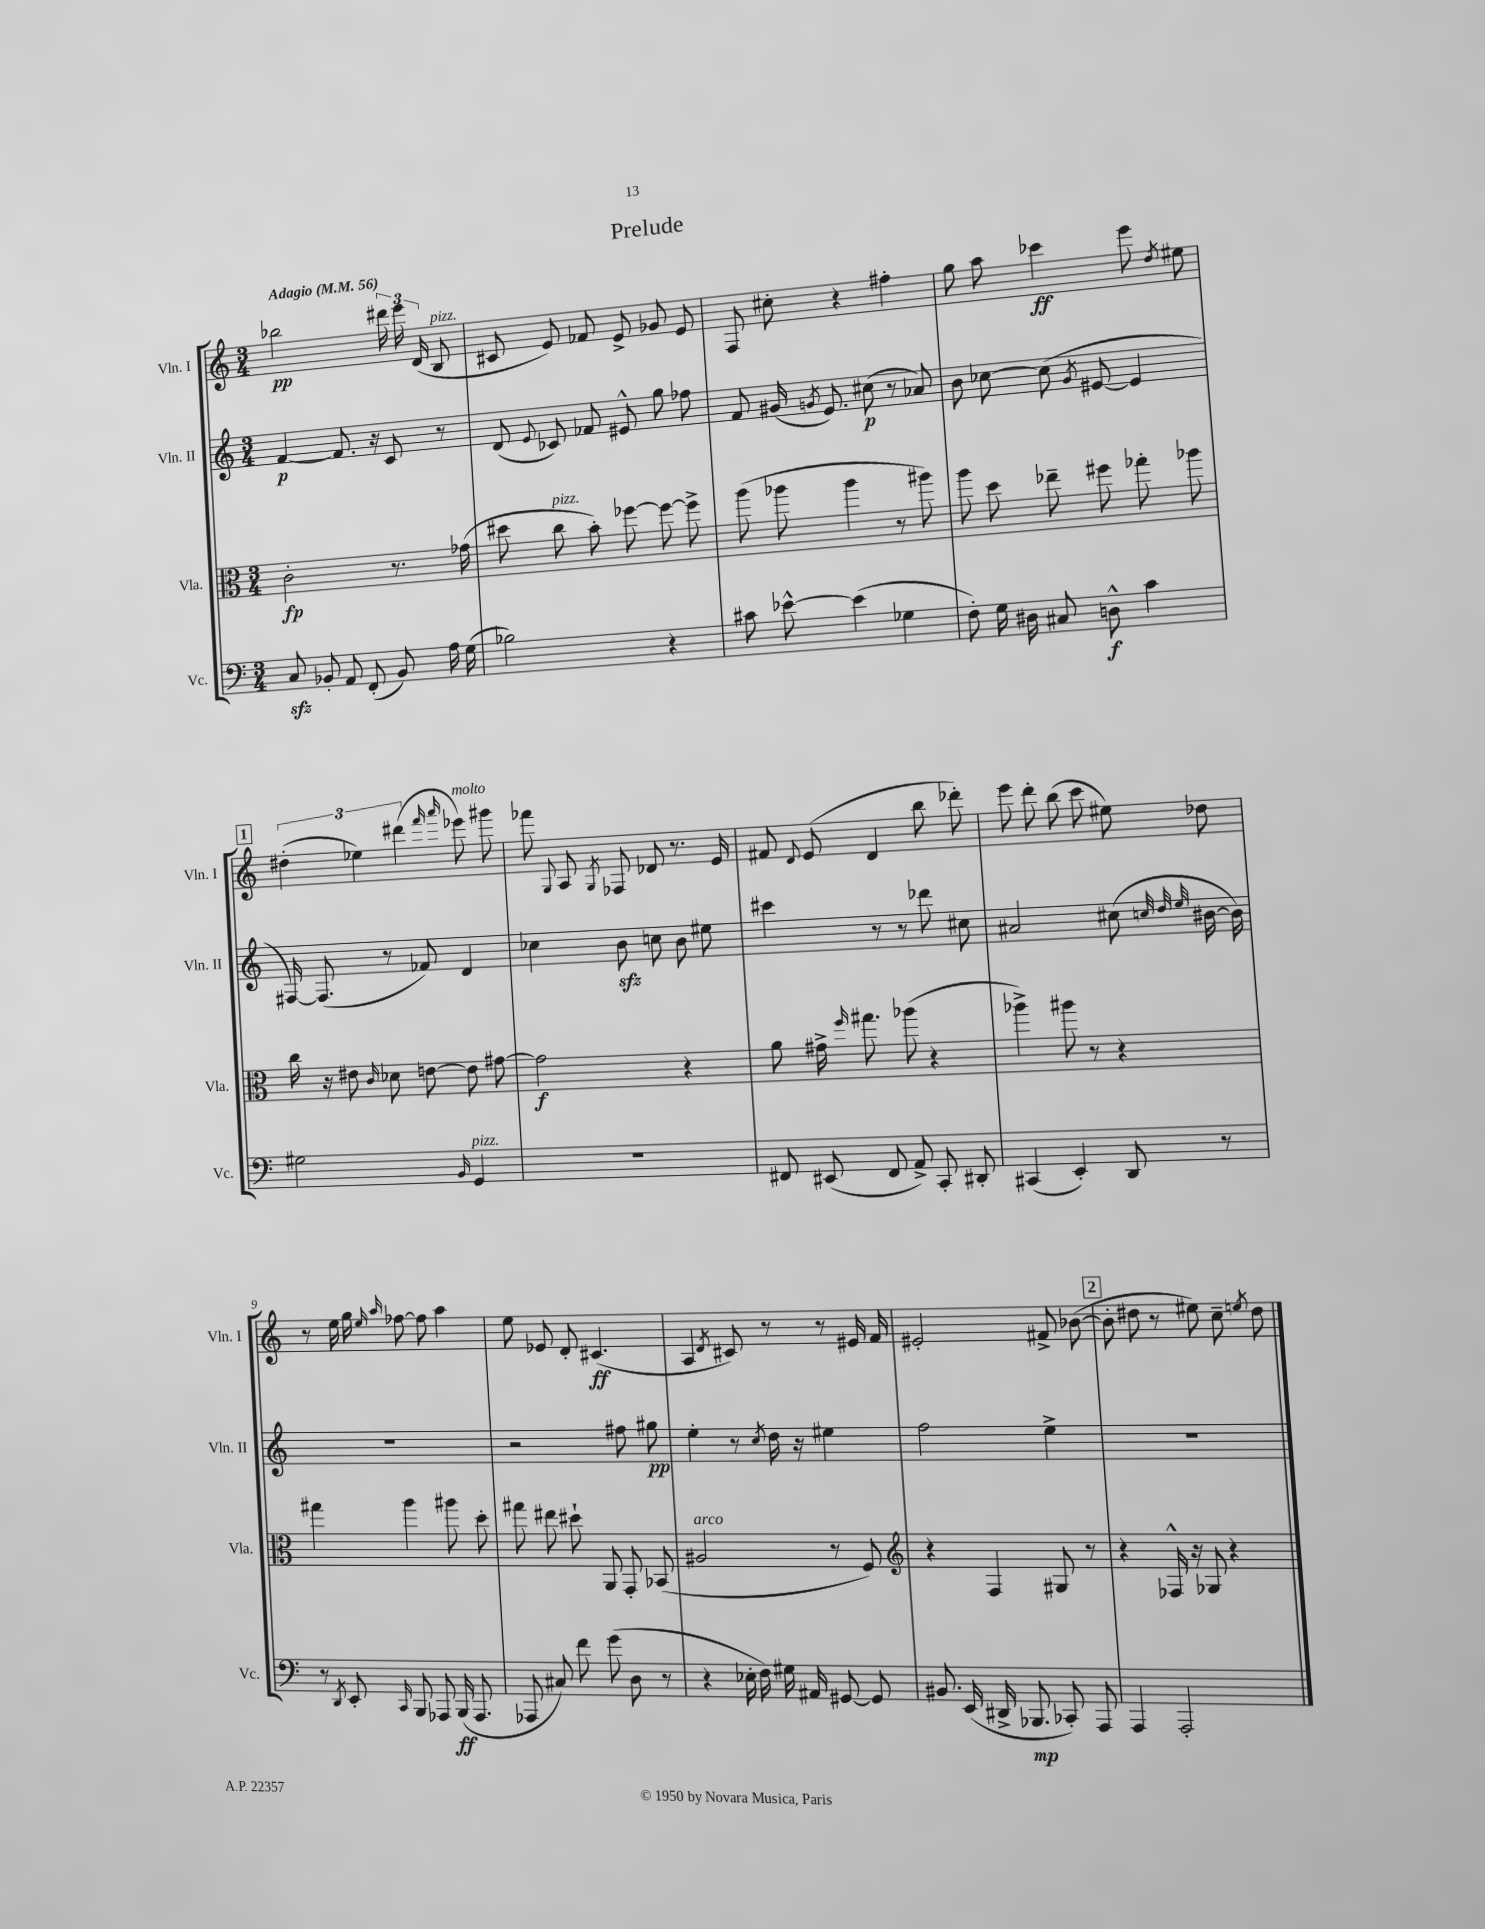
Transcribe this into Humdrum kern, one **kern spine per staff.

**kern	**dynam	**kern	**dynam	**kern	**dynam	**kern	**dynam
*part4	*part4	*part3	*part3	*part2	*part2	*part1	*part1
*staff4	*staff4	*staff3	*staff3	*staff2	*staff2	*staff1	*staff1
*I"Vc.	*	*I"Vla.	*	*I"Vln. II	*	*I"Vln. I	*
*I'Vc.	*	*I'Vla.	*	*I'Vln. II	*	*I'Vln. I	*
*clefF4	*	*clefC3	*	*clefG2	*	*clefG2	*
*k[]	*	*k[]	*	*k[]	*	*k[]	*
*M3/4	*	*M3/4	*	*M3/4	*	*M3/4	*
*MM56	*	*MM56	*	*MM56	*	*MM56	*
=1	=1	=1	=1	=1	=1	=1	=1
!	!	!	!	!	!	!LO:TX:a:B:t=Adagio	!
8Czz/	.	2c'\	fp	[4f/	p	2bb-X\	pp
8BB-X'/	.	.	.	.	.	.	.
8AA/	.	.	.	8.f/]	.	.	.
(8FF'/	.	.	.	.	.	.	.
.	.	.	.	16r	.	.	.
8BB-/)	.	8.r	.	8c/	.	24ddd#X\	.
.	.	.	.	.	.	24eee\	.
.	.	.	.	.	.	(24d/	.
!	!	!	!	!	!	!LO:TX:a:i:t=pizz.	!
16A\	.	.	.	8r	.	8B/	.
(16G\	.	(16g-X\	.	.	.	.	.
=2	=2	=2	=2	=2	=2	=2	=2
2B-X\)	.	8dd#X\	.	(8d/	.	8c#X/	.
.	.	.	.	8qqe/	.	.	.
!	!	!LO:TX:a:i:t=pizz.	!	!	!	!	!
.	.	8cc\	.	8c-X/)	.	8e/)	.
.	.	8b'\)	.	8f-X/	.	8f-X/	.
.	.	[8ff-X\	.	8e#X^^/	.	8e^/	.
4r	.	8ff-\_	.	8gg\	.	8g-X/	.
.	.	8ff-^\]	.	8ff-X\	.	8e/	.
=3	=3	=3	=3	=3	=3	=3	=3
8c#X\	.	(8aa\	.	8f/	.	8F/	.
[8e-X^^\	.	8aa-X\	.	(16g#X/	.	8cc#X'\	.
.	.	.	.	8qgn/	.	.	.
.	.	.	.	8.e/)	.	.	.
(4e-\]	.	4aa-\	.	.	.	4r	.
.	.	.	.	(8cc#X\	p	.	.
4G-X\	.	8r	.	8r	.	4ff#X'\	.
.	.	8aa#X\)	.	8a-X/)	.	.	.
=4	=4	=4	=4	=4	=4	=4	=4
8F'\)	.	8aa\	.	8b\	.	8gg\	.
16G\	.	8dd\	.	[8cc-X\	.	8aa\	.
16D#X\	.	.	.	.	.	.	.
8C#X/	.	8ee-X~\	.	(8cc-\]	.	4ccc-X\	ff
.	.	.	.	8qg/	.	.	.
8Dn^^\	f	8ff#X\	.	[8e#X/	.	.	.
4c\	.	8gg-X'\	.	4e#/]	.	8eee\	.
.	.	.	.	.	.	8qdd/	.
.	.	8aa-X\	.	.	.	8ee#X\	.
!!LO:LB:g=z
!!LO:REH:place=s1:t=1
=5	=5	=5	=5	=5	=5	=5	=5
2G#X\	.	16cc\	.	[16F#X/)	.	(6dd#X'\	.
.	.	16r	.	(8.F#/]	.	.	.
.	.	8e#X\	.	.	.	.	.
.	.	.	.	.	.	6ee-X\)	.
.	.	16qqc/	.	.	.	.	.
.	.	8d-X\	.	8r	.	.	.
.	.	.	.	.	.	(6ddd#X\	.
.	.	[8en\	.	8f-X/)	.	.	.
.	.	.	.	.	.	16qqfff/	.
16qqBB/	.	.	.	.	.	16qqaaa/	.
!	!	!	!	!	!	!LO:TX:a:i:t=molto	!
!LO:TX:a:i:t=pizz.	!	!	!	!	!	!	!
4GG/	.	8e\]	.	4d/	.	8eee-X\)	.
.	.	[8g#X\	.	.	.	8ggg#X\	.
=6	=6	=6	=6	=6	=6	=6	=6
2.r	.	2g#\]	f	4cc-X\	.	8fff-X\	.
.	.	.	.	.	.	8qqG/	.
.	.	.	.	.	.	8A/	.
.	.	.	.	.	.	8qG/	.
.	.	.	.	8bzz\	.	8F-X/	.
.	.	.	.	8ccn\	.	8d-X/	.
.	.	4r	.	8b\	.	8.r	.
.	.	.	.	8ee#X\	.	.	.
.	.	.	.	.	.	16e/	.
=7	=7	=7	=7	=7	=7	=7	=7
8FF#X/	.	8a\	.	4ccc#X\	.	8f#X/	.
.	.	.	.	.	.	8qqd/	.
(8EE#X/	.	16g#X^\	.	.	.	(8e/	.
.	.	16qqff/	.	.	.	.	.
.	.	8.gg#X\	.	.	.	.	.
8FF#/	.	.	.	8r	.	4d/	.
8AA^/)	.	(8aa-X\	.	8r	.	.	.
8CC'/	.	4r	.	8ddd-X\	.	8bb\	.
8DD#X'/	.	.	.	8cc#X\	.	8ddd-X'\)	.
=8	=8	=8	=8	=8	=8	=8	=8
(4CC#X/	.	4aa-X^\)	.	2a#X/	.	8eee\	.
.	.	.	.	.	.	8ddd'\	.
4EE'/)	.	8aa#X\	.	.	.	(8bb\	.
.	.	8r	.	.	.	8ccc\	.
8DD/	.	4r	.	(8cc#X\	.	8ee#X\)	.
.	.	.	.	32qqccn/	.	.	.
.	.	.	.	32qqdd/	.	.	.
.	.	.	.	32qqee/	.	.	.
8r	.	.	.	[16b#X\	.	8dd-X\	.
.	.	.	.	16b#\])	.	.	.
!!LO:LB:g=z
=9	=9	=9	=9	=9	=9	=9	=9
8r	.	4gg#X\	.	2.r	.	8r	.
8qDD/	.	.	.	.	.	.	.
8EE'/	.	.	.	.	.	16ee\	.
.	.	.	.	.	.	16gg\	.
.	.	.	.	.	.	16qqee/	.
16qqCC/	.	.	.	.	.	16qqaa/	.
8BBB/	.	4aa\	.	.	.	[8ff-X\	.
8AAA-X/	.	.	.	.	.	8ff-\]	.
(16BBB/	ff	8aa#X\	.	.	.	4aa\	.
8.AAA-/	.	.	.	.	.	.	.
.	.	8dd'\	.	.	.	.	.
=10	=10	=10	=10	=10	=10	=10	=10
8AAA-X/	.	8gg#X\	.	2r	.	8ee\	.
8C#X/)	.	8ee#X\	.	.	.	8e-X/	.
8f\	.	8dd#X`\	.	.	.	8d'/	.
(8g\	.	8AA/	.	.	.	(4.c#X/	ff
8D\	.	8GG'/	.	8ff#X\	.	.	.
8r	.	(8BB-X/	.	8gg#X\	pp	.	.
=11	=11	=11	=11	=11	=11	=11	=11
!	!	!LO:TX:a:i:t=arco	!	!	!	!	!
4r	.	2A#X/	.	4ee'\	.	4A/	.
.	.	.	.	.	.	8qd/	.
16E-X'\	.	.	.	8r	.	8c#X/)	.
16F\)	.	.	.	.	.	.	.
.	.	.	.	8qcc/	.	.	.
16G#X\	.	.	.	16dd\	.	8r	.
16AA#X/	.	.	.	16r	.	.	.
[8GG#X/	.	8r	.	4ee#X\	.	8r	.
8GG#/]	.	8F/)	.	.	.	16e#X/	.
.	.	.	.	.	.	16f/	.
=12	=12	=12	=12	=12	=12	=12	=12
*	*	*clefG2	*	*	*	*	*
8.BB#X/	.	4r	.	2ff\	.	2e#X'/	.
(16EE/	.	.	.	.	.	.	.
16DD#X^/	.	4F/	.	.	.	.	.
8.BBB-X/	mp	.	.	.	.	.	.
8CC-X'/)	.	8G#X/	.	4ee^\	.	8f#X^/	.
8AAA/	.	8r	.	.	.	([8b-X\	.
!!LO:REH:place=s1:t=2
=13	=13	=13	=13	=13	=13	=13	=13
4AAA/	.	4r	.	2.r	.	8b-'\]	.
.	.	.	.	.	.	8dd#X\	.
2AAA'/	.	16F-X^^/	.	.	.	8r	.
.	.	16r	.	.	.	.	.
.	.	8G-X/	.	.	.	8ee#X\)	.
.	.	4r	.	.	.	8cc~\	.
.	.	.	.	.	.	8qeen/	.
.	.	.	.	.	.	8dd#\	.
==	==	==	==	==	==	==	==
*-	*-	*-	*-	*-	*-	*-	*-
